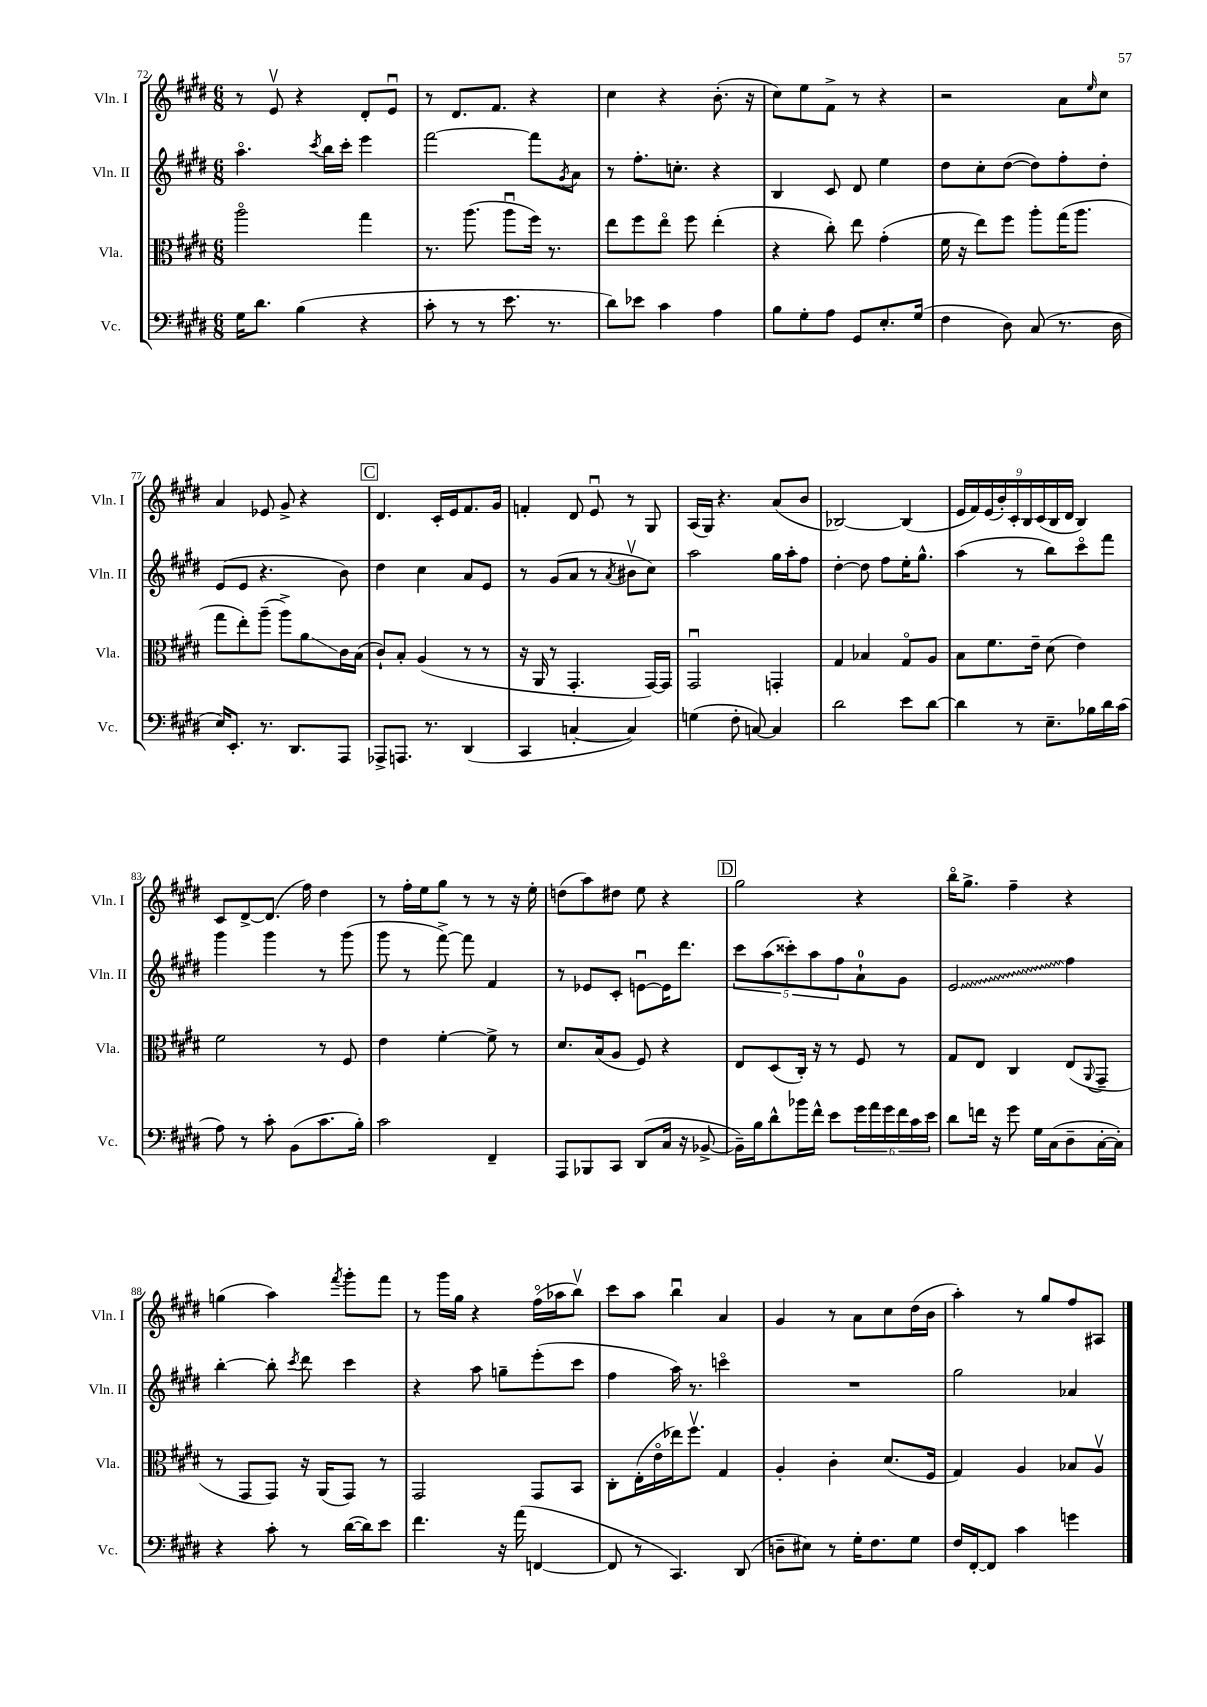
<<
\new StaffGroup <<
\new Staff = "s0" \with { instrumentName = "Vln. I" shortInstrumentName = "Vln. I" } {
    \clef treble \key e \major \numericTimeSignature \time 6/8
    r8 e'8\upbow r4 dis'8-. e'8\downbow |
    r8 dis'8. fis'8. r4 |
    cis''4 r4 b'8.-.( r16 |
    cis''8) e''8 fis'8-> r8 r4 |
    r2 a'8 \grace { e''16 } cis''8 |
    a'4 ees'8 gis'8-> r4 |
    \mark \markup { \box "C" } dis'4. cis'16-. e'16 fis'8. gis'16 |
    f'4-. dis'8 e'8\downbow r8 gis8 |
    a16( gis16) r4. a'8( b'8 |
    bes2~) bes4( |
    \tuplet 9/8 { e'16 fis'16) e'16( b'16-.) cis'16-. b16 cis'16( b16 dis'16 } b4) |
    cis'8 dis'8~-> dis'8.( fis''16) dis''4 |
    r8 fis''16-. e''16 gis''8 r8 r8 r16 e''16-. |
    d''8( a''8) dis''8 e''8 r4 |
    \mark \markup { \box "D" } gis''2 r4 |
    b''16\flageolet gis''8.-> fis''4-- r4 |
    g''4( a''4) \acciaccatura { fis'''8 } gis'''8-. fis'''8 |
    r8 gis'''16 gis''16 r4 fis''16\flageolet( aes''16 b''8\upbow) |
    cis'''8 a''8 b''4\downbow a'4 |
    gis'4 r8 a'8 cis''8 dis''16( b'16 |
    a''4-.) r8 gis''8 fis''8 ais8 \bar "|." |
}
\new Staff = "s1" \with { instrumentName = "Vln. II" shortInstrumentName = "Vln. II" } {
    \clef treble \key e \major \numericTimeSignature \time 6/8
    a''4.\flageolet \acciaccatura { cis'''8 } b''16 cis'''16-. e'''4 |
    fis'''2~ fis'''8 \acciaccatura { gis'8 } a'8 |
    r8 fis''8.-. c''8.-. r4 |
    b4 cis'8 dis'8 e''4 |
    dis''8 cis''8-. dis''8~( dis''8) fis''8-. dis''8-. |
    e'8( e'8 r4. b'8) |
    \mark \markup { \box "C" } dis''4 cis''4 a'8 e'8 |
    r8 gis'8( a'8 r8 \acciaccatura { a'8 } bis'8\upbow cis''8) |
    a''2 gis''16 a''16-. fis''8 |
    dis''4~-. dis''8 fis''8 e''16-. gis''8.-^ |
    a''4( r8 b''8) cis'''8\flageolet fis'''8 |
    gis'''4 gis'''4 r8 gis'''8( |
    gis'''8 r8 fis'''8~->) fis'''8 fis'4 |
    r8 ees'8 cis'8-. e'8~\downbow e'16 dis'''8. |
    \mark \markup { \box "D" } \tuplet 5/4 { cis'''8 a''8( cisis'''8-.) a''8 fis''8 } a'8-0-! gis'8 |
    \once \override Glissando.style = #'zigzag e'2\glissando fis''4 |
    b''4~-. b''8-. \acciaccatura { cis'''8 } dis'''8 cis'''4 |
    r4 a''8 g''8-- e'''8-.( cis'''8 |
    fis''4 a''16) r8. c'''4\flageolet |
    R2. |
    gis''2 aes'4 \bar "|." |
}
\new Staff = "s2" \with { instrumentName = "Vla." shortInstrumentName = "Vla." } {
    \clef alto \key e \major \numericTimeSignature \time 6/8
    a''2\flageolet gis''4 |
    r8. a''8.( a''8\downbow fis''16) r8. |
    e''8 fis''8 e''8\flageolet fis''8 e''4-.( |
    r4 cis''8-.) e''8 gis'4-.( |
    fis'16 r16 e''8) fis''8 a''8-. gis''16( a''8. |
    gis''8 e''8-.) a''8--( a''8->) a'8\glissando cis'16 b16( |
    \mark \markup { \box "C" } cis'8-!) b8-. a4( r8 r8 |
    r16 a,16 r8 gis,4.-. gis,16~) gis,16 |
    gis,2\downbow g,4-. |
    gis4 bes4 gis8\flageolet a8 |
    b8 fis'8. e'16-- dis'8( e'4) |
    fis'2 r8 fis8 |
    e'4 fis'4~-. fis'8-> r8 |
    dis'8. b16( a8 fis8) r4 |
    \mark \markup { \box "D" } e8 dis8( cis16-.) r16 r8 fis8 r8 |
    gis8 e8 cis4 e8( \appoggiatura { a,8 } gis,8-- |
    r8 gis,8 gis,8) r16 a,16( gis,8) r8 |
    gis,2 gis,8 b,8 |
    cis8-. e16-.( e'16\flageolet ees''16) fis''8.\upbow gis4 |
    a4-. cis'4-. dis'8.( fis16 |
    gis4) a4 bes8 a8\upbow \bar "|." |
}
\new Staff = "s3" \with { instrumentName = "Vc." shortInstrumentName = "Vc." } {
    \clef bass \key e \major \numericTimeSignature \time 6/8
    gis16 dis'8. b4( r4 |
    cis'8-. r8 r8 e'8. r8. |
    dis'8) ees'8 cis'4 a4 |
    b8 gis8-. a8 gis,8 e8.-. gis16( |
    fis4 dis8) cis8( r8. dis16 |
    e16) e,8.-. r8. dis,8. a,,8 |
    \mark \markup { \box "C" } aes,,8-> a,,8. r8. dis,4( |
    cis,4 c4~-. c4) |
    g4( fis8-. c8~) c4 |
    dis'2 e'8 dis'8~ |
    dis'4 r8 e8.-- bes16 dis'16 cis'16( |
    a8) r8 cis'8-. b,8( cis'8. b16-.) |
    cis'2 fis,4-- |
    a,,8 bes,,8 cis,8 dis,8( cis16 r16 bes,8~-> |
    \mark \markup { \box "D" } bes,16--) b16 dis'8-^ bes'16 fis'16-^ e'8 \tuplet 6/4 { gis'16 a'16 gis'16 fis'16 cis'16 e'16 } |
    dis'8 f'16 r16 gis'8 gis16 cis16( dis8-- cis16~-. cis16-.) |
    r4 cis'8-. r8 dis'16~( dis'16) e'8 |
    fis'4. r16 a'16( f,4~ |
    f,8 r8 cis,4.) dis,8( |
    d8-- eis8) r8 gis16-. fis8. gis8 |
    fis16 fis,16~-. fis,8 cis'4 g'4 \bar "|." |
}
>>
>>
\layout { \context { \Score currentBarNumber = #72 } }
